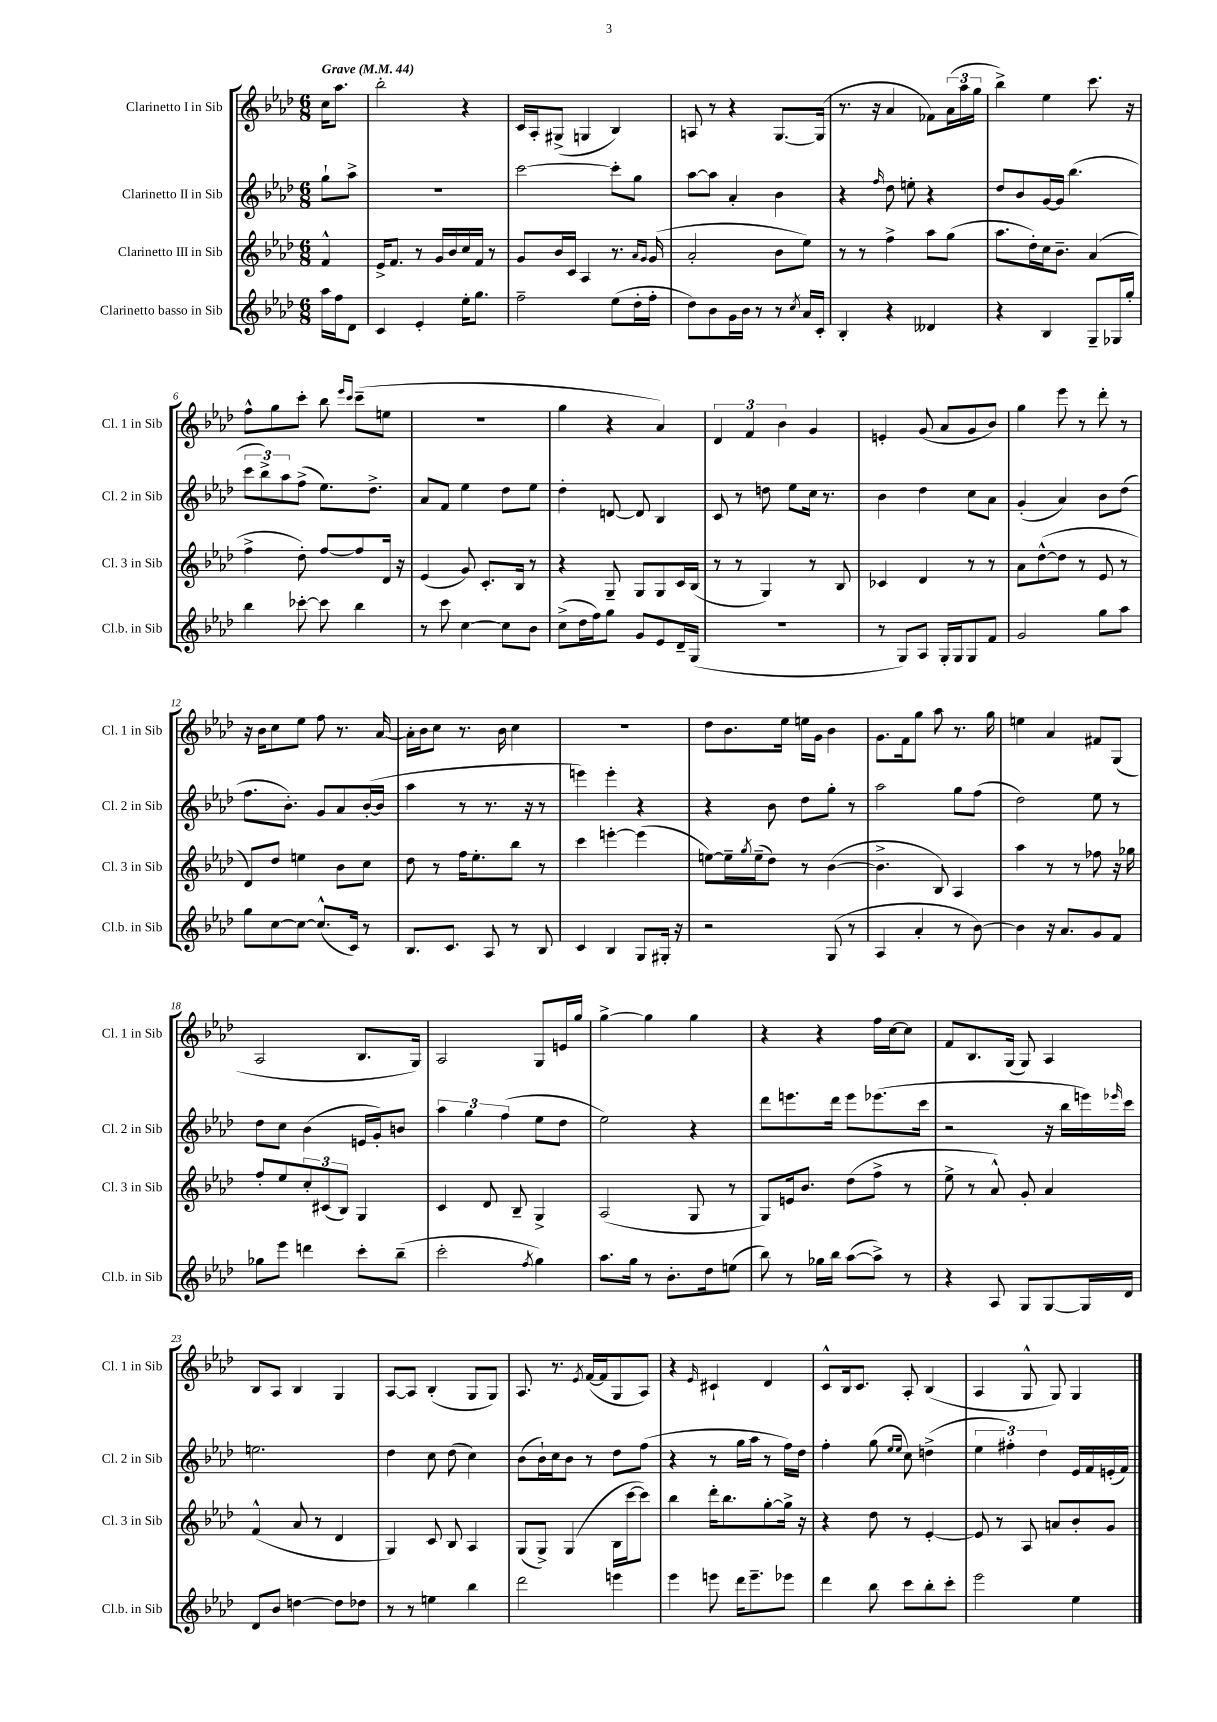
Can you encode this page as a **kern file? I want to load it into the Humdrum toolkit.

**kern	**kern	**kern	**kern
*staff4	*staff3	*staff2	*staff1
*clefG2	*clefG2	*clefG2	*clefG2
*k[b-e-a-d-]	*k[b-e-a-d-]	*k[b-e-a-d-]	*k[b-e-a-d-]
*M6/8	*M6/8	*M6/8	*M6/8
*MM44	*MM44	*MM44	*MM44
16aa-	4f^^	8gg`	16cc
16ff	.	.	8.aa-
8d-	.	8aa-^	.
=	=	=	=
4c	16e-^	2.r	2bb-'
.	8.f	.	.
4e-'	8r	.	.
.	16g	.	.
.	16b-	.	.
16ee-'	16cc	.	4r
8.gg	16f	.	.
.	8r	.	.
=	=	=	=
2ff~	8g	[2ccc	16c
.	.	.	16A-'
.	16b-	.	(8G#^
.	16c	.	.
.	4A-	.	4G
(8ee-	8.r	8ccc']	4B-)
16dd-'	.	8gg	.
.	16qqa-	.	.
.	16qqg	.	.
16ff'	(16g	.	.
=	=	=	=
8dd-)	2a-'	[8aa-	8A
8b-	.	8aa-]	8r
16g	.	4a-'	4r
16b-	.	.	.
8r	.	.	.
8r	8b-	4b-	[8.G
8qcc	.	.	.
16a-	8ee-)	.	.
16c'	.	.	(16G]
=	=	=	=
4B-'	8r	4r	8.r
.	8r	.	.
.	.	.	16r
.	.	16qqff	.
4r	4ff^	8dd-	4a-
.	.	8ee'	.
4d--	8aa-	4r	8f-)
.	(8gg	.	(24a-
.	.	.	24aa-
.	.	.	24gg
=	=	=	=
4r	8.aa-	8dd-	4bb-^)
.	.	8b-	.
.	16dd-')	.	.
4B-	16cc	[16g	4ee-
.	8.b-~	16g]	.
.	.	(4.bb-	.
8G~	(4a-	.	8.ccc
16G-	.	.	.
16gg'	.	.	16r
=	=	=	=
4bb-	4ff^	12ccc	8ff^^
.	.	12bb-^)	.
.	.	.	8gg
.	.	12aa-	.
[8ccc-'	8dd-')	(8ff^	8ccc'
8ccc-]	[8ff	8.ee-)	8bb-
.	.	.	16qqeee-
.	.	.	16qqccc
4bb-	8ff]	.	(8ccc~
.	.	8.dd-^	.
.	16d-	.	8ee
.	16r	.	.
=	=	=	=
8r	(4e-	8a-	2.r
8ccc	.	8f	.
[4cc	8g)	4ee-	.
.	8.c'	.	.
8cc]	.	8dd-	.
.	16B-	.	.
8b-	8r	8ee-	.
=	=	=	=
(8cc^	4r	4dd-'	4gg
16dd-	.	.	.
16ff)	.	.	.
8gg	8G~	[8d	4r
8g	8G	8d]	.
8e-	8G	4B-	4a-)
16d-~	16c	.	.
(16G	(16B-	.	.
=	=	=	=
2.r	8r	8c	6d-
.	8r	8r	.
.	.	.	6f
.	4G)	8dd	.
.	.	.	6b-
.	.	8ee-	.
.	8r	16cc	4g
.	.	8.r	.
.	8B-	.	.
=	=	=	=
8r	4c-	4b-	4e'
8G)	.	.	.
8A-	4d-	4dd-	(8g
16G'	.	.	8a-
16G	.	.	.
8G	8r	8cc	8g
8f	8r	8a-	8b-)
=	=	=	=
2g	8a-	(4g'	4gg
.	([8dd-^^	.	.
.	8dd-]	4a-)	8eee-
.	8r	.	8r
8gg	8e-	8b-	8ddd-'
8aa-	8r	(8dd-	8r
=	=	=	=
8gg	8d-)	8.ff	16r
.	.	.	16b-
[8cc	8dd-	.	8cc
.	.	8.b-')	.
8cc_	4ee	.	8ee-
(8.cc^^]	.	8g	8ff
.	8b-	8a-	8.r
16c)	.	.	.
8r	8cc	([16b-'	.
.	.	16b-]	[16a-
=	=	=	=
8.B-	8dd-	4aa-	16a-']
.	.	.	16b-
.	8r	.	8cc
8.c	.	.	.
.	16ff	8r	8.r
.	8.ee-'	.	.
8A-	.	8.r	.
.	.	.	16b-
8r	8bb-	.	4cc
.	.	16r	.
8B-	8r	8r	.
=	=	=	=
4c	4ccc	4eee)	2.r
4B-	[4eee'	4eee'	.
8G	(4eee]	4r	.
16G#'	.	.	.
16r	.	.	.
=	=	=	=
2r	[8ee)	4r	8dd-
.	16ee~]	.	8.b-
.	8qgg	.	.
.	(16ee~	.	.
.	8dd-)	8b-	.
.	.	.	16ee-
.	8r	8dd-	16ee
.	.	.	16g
(8G	([4b-	8gg'	4b-
8r	.	8r	.
=	=	=	=
4A-	4.b-^]	2aa-	8.g
.	.	.	16f
4a-'	.	.	8gg
.	8B-)	.	8aa-
8r	4A-	8gg	8.r
[8b-)	.	(8ff	.
.	.	.	16gg
=	=	=	=
4b-]	4aa-	2dd-)	4ee
16r	8r	.	4a-
8.a-	.	.	.
.	8r	.	.
8g	8ff-	8ee-	8f#
8f	16r	8r	(8G
.	16gg-	.	.
=	=	=	=
8gg-	8ff'	8dd-	2A-
8eee-	8ee-	8cc	.
4ddd	12cc'	(4b-	.
.	(12c#	.	.
.	12B-)	.	.
8ccc'	4G	16e	8.B-
.	.	16g')	.
(8bb-~	.	8b	.
.	.	.	16G)
=	=	=	=
2ccc'	4c	6aa-	2A-
.	.	6gg	.
.	8d-	.	.
.	.	(6ff	.
.	8B-~	.	.
8qff	.	.	.
4gg)	4G^	8ee-	8G
.	.	8dd-	16e
.	.	.	16gg
=	=	=	=
8.aa-	(2A-	2ee-)	[4gg^
16gg	.	.	.
8r	.	.	4gg]
8.b-'	.	.	.
.	8G	4r	4gg
16dd-	.	.	.
(8ee	8r	.	.
=	=	=	=
8bb-)	8G)	8ddd-	4r
8r	16e	8.eee	.
.	8.b-	.	.
16gg-	.	.	4r
16bb-	.	16ddd-	.
([8aa-	(8dd-	8eee	.
8aa-^])	8ff^	(8.eee-	16ff
.	.	.	[16cc
8r	8r	.	8cc]
.	.	16ccc	.
=	=	=	=
4r	8ee-^	2r	8f
.	8r	.	8.B-
8A-	8a-^^)	.	.
.	.	.	(16G
8G	8g'	.	8G)
[8G	4a-	16r	4A-
.	.	16bb-	.
16G]	.	16eee)	.
.	.	16qqeee-	.
16d-	.	16ccc	.
=	=	=	=
8d-	(4f^^	2.ee	8B-
8b-	.	.	8A-
[4dd	8a-	.	4B-
.	8r	.	.
8dd]	4d-	.	4G
8dd-	.	.	.
=	=	=	=
8r	4G)	4dd-	[8A-
8r	.	.	8A-]
4ee	8c	8cc	(4B-'
.	8B-	(8dd-	.
4bb-	4A-	4cc)	8G
.	.	.	8G)
=	=	=	=
2ddd-	(8G	(8b-	8.A-
.	8G^)	16b-`)	.
.	.	16cc	8.r
.	(4G	8b-	.
.	.	.	8qe-
.	.	8r	([16f
.	.	.	16f]
4eee	16B-	8dd-	8G
.	[16ccc	.	.
.	8ccc])	(8ff	8A-)
=	=	=	=
4eee-	4bb-	4r	4r
.	.	.	16qqe-
8eee	16ddd-'	8r	4c#`
.	8.bb-	.	.
16ddd-	.	16gg	.
8.eee~	.	16aa-	.
.	[8gg'	8r	4d-
8eee-	16gg^]	16ff)	.
.	16r	16dd-	.
=	=	=	=
4ddd-	4r	4ff'	8c^^
.	.	.	16B-
.	.	.	8.c
8bb-	8dd-	(8gg	.
.	.	16qqee-	.
.	.	16qqee-	.
8ccc	8r	8cc)	8A-'
8bb-'	[4e-'	(4dd^	(4B-
8ccc'	.	.	.
=	=	=	=
2eee-	8e-]	6ee-	4A-
.	8r	.	.
.	.	6ff#')	.
.	8A-	.	8G^^
.	.	6dd-	.
.	8a	.	8G)
4ee-	8b-'	16e-	4G
.	.	16f	.
.	8g	(16e'	.
.	.	16f)	.
==	==	==	==
*-	*-	*-	*-
